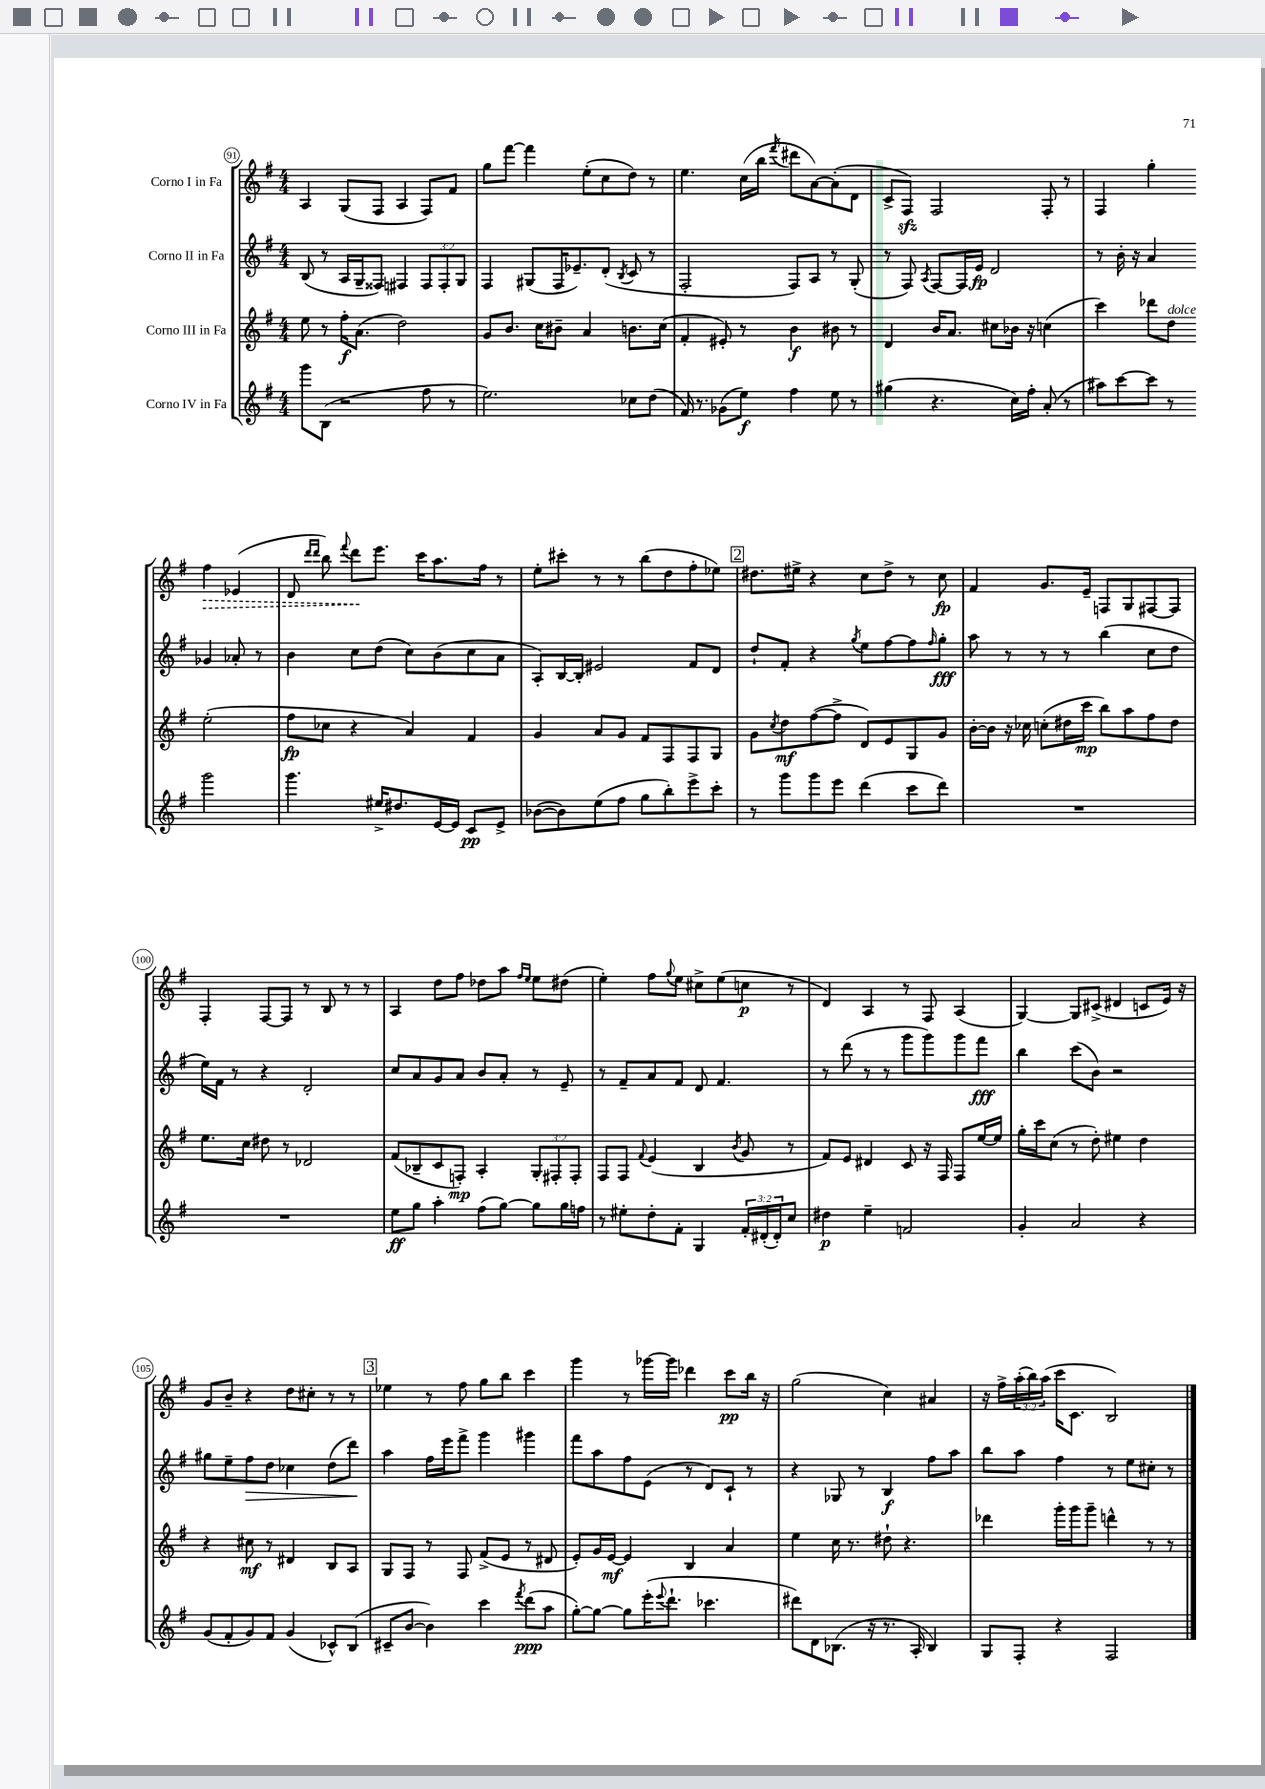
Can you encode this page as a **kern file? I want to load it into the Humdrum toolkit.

**kern	**kern	**kern	**kern
*staff4	*staff3	*staff2	*staff1
*clefG2	*clefG2	*clefG2	*clefG2
*k[f#]	*k[f#]	*k[f#]	*k[f#]
*M4/4	*M4/4	*M4/4	*M4/4
8ggg	8ee	(8B	4A
(8B	8r	8r	.
2r	16ff#'	16A	(8G
.	(8.a	16G~	.
.	.	8F##)	8F#
.	2dd)	4F#	4A
8ff#	.	12F#	8F#)
.	.	12F#'	.
8r	.	.	8f#
.	.	12G	.
=	=	=	=
2.ee)	8g	4F#	8gg
.	8.b	.	[8fff#
.	.	(8G#	4fff#]
.	16cc	.	.
.	8b#~	16F#	.
.	.	8.e-~)	.
.	4a	.	(8ee'
.	.	(8d'	8cc
.	.	8qB	.
8cc-	8.b	8c	8dd)
(8dd	.	8r	8r
.	(16cc	.	.
=	=	=	=
16f#)	4f#'	2F#'	4.ee
8.r	.	.	.
(8g-	8e#')	.	.
8ee)	8r	.	(16cc
.	.	.	16bb
.	.	.	8qfff#
4ff#	4b	8F#)	8ddd#
.	.	8A	[8a)
8ee	8b#	8r	(8a']
8r	8r	(8G'	8d
=	=	=	=
(4gg#	4d	8r	8c^
.	.	8F#)	8F#)
.	.	8qA	.
4.r	16b	[8F#	2F#
.	8.a	.	.
.	.	16F#]	.
.	.	16e	.
.	8cc#	2d	.
16cc)	16b-	.	.
16ff#'	16r	.	.
(8a'	(4cc	.	8F#'
8r	.	.	8r
=	=	=	=
8aa#)	4ccc)	8r	4F#
[8ccc	.	16b'	.
.	.	16r	.
8ccc]	8ddd-	4a	4gg'
8r	8dd	.	.
2ggg	(2ee'	4g-	4ff#
.	.	8a-'	(4e-
.	.	8r	.
=	=	=	=
4.ggg	8ff#	4b	8d
.	.	.	16qqddd
.	.	.	16qqddd
.	8cc-	.	8bb)
.	.	.	8qqfff#
.	4r	8cc	8ddd
16ee#^	.	(8dd	8.eee
8.dd#	.	.	.
.	4a)	8cc)	.
.	.	.	16ccc
[16e	.	(8b	8.aa
16e]	.	.	.
8c	4f#	8cc	.
.	.	.	16ff#
8e^	.	8a	8r
=	=	=	=
([8b-	4g	8A')	8ee'
8b-])	.	[16B	8ccc#'
.	.	16B']	.
(8ee	8a	2e#	8r
8ff#	8g	.	8r
8gg	8f#	.	(8bb
8bb')	8F#	.	8dd
8eee^	8F#	8f#	8ff#'
8ccc'	8G	8d	8ee-)
=	=	=	=
8r	8g	8dd`	8.dd#
.	8qcc	.	.
8ggg	8dd	8f#'	.
.	.	.	16ee#^
8ggg	([8ff#	4r	4r
8eee	8ff#^]	.	.
.	.	8qgg	.
(4ddd	8d)	8ee	8cc
.	8e	[8ff#	8dd#^
8ccc	8G	8ff#]	8r
.	.	16qqff#	.
8ddd)	8g	8gg'	8cc
=	=	=	=
1r	[16b'	8aa	4f#
.	16b]	.	.
.	16r	8r	.
.	16cc-	.	.
.	(8cc'	8r	8.g
.	16dd#	8r	.
.	16ccc	.	16e~
.	8bb)	(4bb	8F
.	8aa	.	8G
.	8ff#	8cc	[8F#
.	8dd#	8dd	8F#]
=	=	=	=
1r	8.ee	16ee)	4F#'
.	.	16f#	.
.	.	8r	.
.	16cc	.	.
.	8dd#	4r	[8F#
.	8r	.	8F#]
.	2d-	2d'	8r
.	.	.	8B
.	.	.	8r
.	.	.	8r
=	=	=	=
8ee	(8f#	8cc	4A
8gg	8B-~	8a	.
4aa'	8c	8g	8dd
.	8F')	8a	8ff#
(8ff#	4A'	8b	8dd-
[8gg)	.	8a'	8aa
.	.	.	16qqff#
.	.	.	16qqee
8gg]	12G'	8r	8ee
.	12F#'	.	.
16gg	.	8e~	(8dd#
.	12F#'	.	.
16ff	.	.	.
=	=	=	=
8r	8F#	8r	4ee')
8ee#'	8F#	8f#~	.
.	8qqf#	.	.
8dd'	(4e	8a	8ff#
.	.	.	8qqgg
8f#'	.	8f#	8ee
4G	4B	8d	8cc#^
.	.	4.f#	(8ee
.	8qb	.	.
24f#'	8g	.	8cc
(24d#'	.	.	.
24d#')	.	.	.
8cc	8r	.	8r
=	=	=	=
4dd#	8f#)	8r	4d)
.	8e	(8ddd	.
4ee~	4d#	8r	4A
.	.	8r	.
2f	8c	8ggg	8r
.	16r	8ggg)	8F#
.	16F#	.	.
.	8F#	8ggg	(4A
.	[16ee	8fff#	.
.	16ee]	.	.
=	=	=	=
4g'	16gg'	4bb	[4G)
.	16ccc	.	.
.	(8cc	.	.
2a	8r	(8ccc	8G]
.	8dd')	8b)	(8c#^
.	4ee#	2r	4d#
4r	4dd	.	8c
.	.	.	16e)
.	.	.	16r
=	=	=	=
(8g	4r	8gg#	8g
8f#'	.	8ee~	8b~
8g)	8cc#	8ff#	4r
8f#	8r	8dd	.
(4g	4d#	4cc-	8dd
.	.	.	8cc#'
8c-^^)	8B	(8dd	8r
(8B	8A	8ddd)	8r
=	=	=	=
8c#~	8G	4aa	4ee-
[8b	8F#	.	.
4b])	8r	16ff#	8r
.	.	16eee	.
.	8F#	8fff#^	8ff#
4ccc	(8f#^	4ggg	8gg
.	8e	.	8bb
8qfff#	.	.	.
(8ddd	8r	4ggg#	4ccc
8aa	8d#	.	.
=	=	=	=
[8gg')	8e')	8fff#	4ggg
8gg_	16g	8aa	.
.	[16e	.	.
8gg]	4e]	8ff#	8r
(16eee'	.	(8e	[16ggg-
8qqeee	.	.	.
8.ddd`	.	.	16ggg-]
.	4B	8r	4ddd-
4.ccc-	.	8d)	.
.	4a	8c`	8ccc
.	.	8r	16bb
.	.	.	16r
=	=	=	=
8ddd#)	4ee	4r	(2gg
8d	.	.	.
(8.B-	16cc	8G-	.
.	8.r	.	.
.	.	8r	.
16r	.	.	.
8.r	8dd#`	4B	4cc)
.	4.r	.	.
16A'	.	.	.
4B-)	.	8ff#	4a#
.	.	8aa	.
=	=	=	=
8G	4ddd-	8bb	16r
.	.	.	16ff#^
8F#'	.	8aa	(24aa'
.	.	.	24bb)
.	.	.	(24aa
4r	16ggg'	4ff#	16ccc
.	16ggg	.	8.c
.	8ggg~	.	.
2F#	4ddd^^	8r	2B)
.	.	8ee	.
.	8r	8cc#'	.
.	8r	8r	.
==	==	==	==
*-	*-	*-	*-
